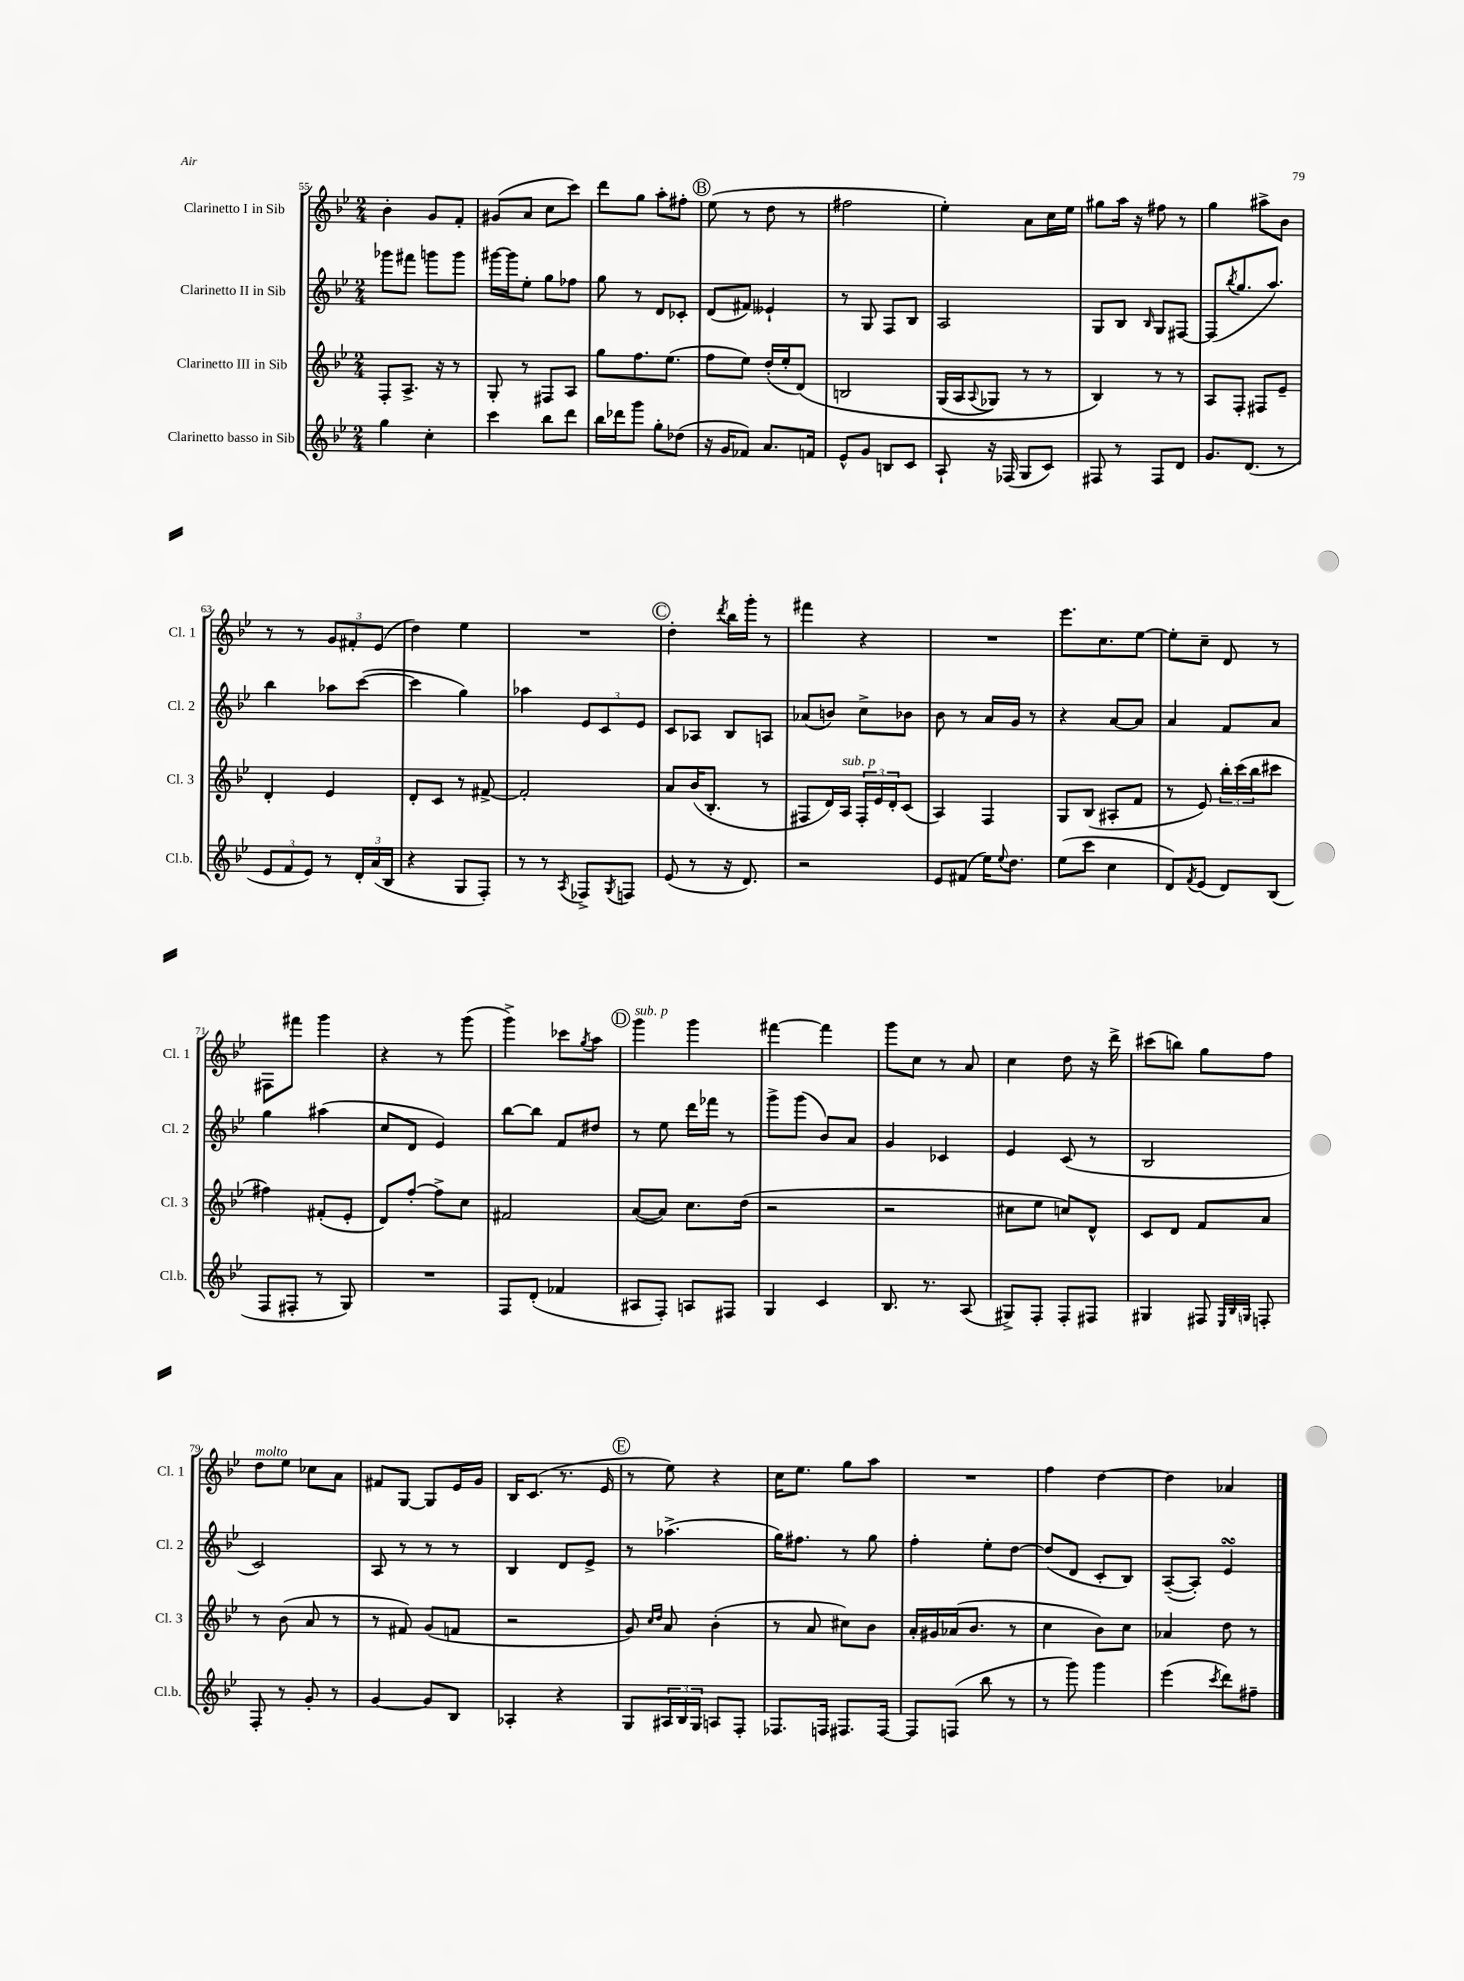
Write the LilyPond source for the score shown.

<<
\new StaffGroup <<
\new Staff = "s0" \with { instrumentName = "Clarinetto I in Sib" shortInstrumentName = "Cl. 1" } {
    \clef treble \key bes \major \numericTimeSignature \time 2/4
    bes'4-. g'8 f'8-. |
    gis'8( a'8 c''8 c'''8) |
    d'''8 g''8 a''8-. fis''8-. |
    \mark \markup { \circle "B" } ees''8( r8 d''8 r8 |
    fis''2 |
    ees''4-.) a'8 c''16 ees''16 |
    gis''8 a''16 r16 fis''8 r8 |
    g''4 ais''8-> bes'8 |
    r8 r8 \tuplet 3/2 { g'8 fis'8-. ees'8( } |
    d''4) ees''4 |
    R2 |
    \mark \markup { \circle "C" } d''4-. \acciaccatura { d'''8 } bes''16 g'''16-. r8 |
    fis'''4 r4 |
    R2 |
    ees'''8. c''8. ees''8~ |
    ees''8-. c''8-- d'8 r8 |
    fis8 fis'''8 g'''4 |
    r4 r8 g'''8( |
    g'''4->) ces'''8 \acciaccatura { g''8 } a''8 |
    \mark \markup { \circle "D" } g'''4^\markup { \italic "sub. p" } g'''4 |
    fis'''4~ fis'''4 |
    g'''8 c''8 r8 a'8 |
    c''4 d''8 r16 d'''16-> |
    cis'''8( b''8) g''8 f''8 |
    d''8^\markup { \italic "molto" } ees''8 ces''8 a'8 |
    fis'8 g8~ g8 ees'16 g'16 |
    bes16 c'8.( r8. ees'16 |
    \mark \markup { \circle "E" } r8 ees''8) r4 |
    c''16 ees''8. g''8 a''8 |
    R2 |
    f''4 d''4~ |
    d''4 aes'4 \bar "|." |
}
\new Staff = "s1" \with { instrumentName = "Clarinetto II in Sib" shortInstrumentName = "Cl. 2" } {
    \clef treble \key bes \major \numericTimeSignature \time 2/4
    ges'''8 fis'''8 g'''8 g'''8 |
    gis'''16~ gis'''16 ees''8-. g''8 fes''8 |
    g''8 r8 d'8 ces'8-. |
    \mark \markup { \circle "B" } d'8( fis'8) eeses'4-! |
    r8 g8 f8 bes8 |
    a2 |
    g8 bes8 \grace { bes16 } g8 fis8~ |
    fis8( \acciaccatura { bes''8 } g''8. a''8.) |
    bes''4 aes''8 c'''8~( |
    c'''4 g''4) |
    aes''4 \tuplet 3/2 { ees'8 c'8 ees'8 } |
    \mark \markup { \circle "C" } c'8 aes8 bes8 a8 |
    aes'8( b'8) c''8-> bes'8 |
    bes'8 r8 a'16 g'16 r8 |
    r4 a'8~ a'8 |
    a'4 f'8 a'8 |
    g''4 ais''4( |
    c''8 d'8 ees'4) |
    bes''8~ bes''8 f'8 dis''8 |
    \mark \markup { \circle "D" } r8 ees''8 d'''16 fes'''16 r8 |
    g'''8-> g'''8( bes'8) a'8 |
    g'4 ces'4 |
    ees'4 c'8( r8 |
    bes2 |
    c'2) |
    a8 r8 r8 r8 |
    bes4 d'8 ees'8-> |
    \mark \markup { \circle "E" } r8 aes''4.->( |
    g''16) fis''8. r8 g''8 |
    f''4-. ees''8-. d''8~ |
    d''8( d'8 c'8-. bes8) |
    a8~--( a8-.) ees'4\turn \bar "|." |
}
\new Staff = "s2" \with { instrumentName = "Clarinetto III in Sib" shortInstrumentName = "Cl. 3" } {
    \clef treble \key bes \major \numericTimeSignature \time 2/4
    f8-. a8.-> r16 r8 |
    g8-. r8 fis8 a8 |
    g''8 f''8. ees''8.( |
    \mark \markup { \circle "B" } f''8 ees''8) d''16-.( ees''16-. d'8)\( |
    b2 |
    g16( a16 \appoggiatura { a8 } ges8) r8 r8 |
    bes4\) r8 r8 |
    a8 f8-. fis8 ees'8-- |
    d'4-. ees'4 |
    d'8-. c'8 r8 fis'8~-> |
    fis'2-. |
    \mark \markup { \circle "C" } a'8 bes'16( bes8.-. r8 |
    fis8 d'16) a16^\markup { \italic "sub. p" } \tuplet 3/2 { fis16-. ees'16 d'16-. } c'8( |
    a4) f4 |
    g8 bes8( ais8-. f'8 |
    r8 ees'8) \tuplet 3/2 { bes''16-. c'''16( bes''16 } cis'''8 |
    fis''4) fis'8-.( ees'8-. |
    d'8) f''8~-. f''8-> c''8 |
    fis'2 |
    \mark \markup { \circle "D" } a'8~( a'8) c''8. d''16( |
    r2 |
    r2 |
    cis''8 ees''8 c''8) d'8-^ |
    c'8 d'8 f'8 a'8 |
    r8 bes'8( a'8 r8 |
    r8 fis'8) g'8( f'8 |
    r2 |
    \mark \markup { \circle "E" } g'8) \grace { c''16 d''16 } a'8 bes'4-.( |
    r8 a'8 cis''8) bes'8 |
    a'16-. gis'16 aes'16( bes'8. r8 |
    c''4 bes'8) c''8 |
    aes'4 d''8 r8 \bar "|." |
}
\new Staff = "s3" \with { instrumentName = "Clarinetto basso in Sib" shortInstrumentName = "Cl.b." } {
    \clef treble \key bes \major \numericTimeSignature \time 2/4
    g''4 c''4-. |
    c'''4 bes''8 d'''8 |
    bes''16 des'''16 g'''8 g''8-. des''8( |
    \mark \markup { \circle "B" } r16 g'16 fes'8) a'8. f'16 |
    ees'8-^ g'8 b8 c'8 |
    a8-! r16 fes16( g8 c'8) |
    fis8 r8 fis8 d'8 |
    g'8. d'8.( r8 |
    \tuplet 3/2 { ees'8 f'8 ees'8) } r8 \tuplet 3/2 { d'16-. a'16( bes16 } |
    r4 g8 f8-.) |
    r8 r8 \acciaccatura { a8 } fes8-> \acciaccatura { g8 } f8 |
    \mark \markup { \circle "C" } ees'8( r8 r16 d'8.) |
    r2 |
    ees'8 fis'8( ees''16) \appoggiatura { ees''8 } d''8. |
    ees''8( c'''8 c''4 |
    d'8) \acciaccatura { f'8 } ees'8( d'8) bes8( |
    f8 fis8-. r8 g8) |
    R2 |
    f8 d'8-.( fes'4 |
    \mark \markup { \circle "D" } ais8 f8-.) a8 fis8 |
    g4 c'4 |
    bes8. r8. a8( |
    gis8->) f8-. f8-. fis8 |
    gis4 fis8 \grace { ees32 bes32 g32 } f8-. |
    f8-. r8 g'8-. r8 |
    g'4~ g'8 bes8 |
    aes4-. r4 |
    \mark \markup { \circle "E" } g8 \tuplet 3/2 { ais16 bes16 g16 } a8 f8-. |
    fes8. f16 fis8. fis16~ |
    fis8 f8( bes''8 r8 |
    r8 g'''8) g'''4 |
    ees'''4( \acciaccatura { c'''8 } d'''8) fis''8-- \bar "|." |
}
>>
>>
\layout { \context { \Score currentBarNumber = #55 } }
